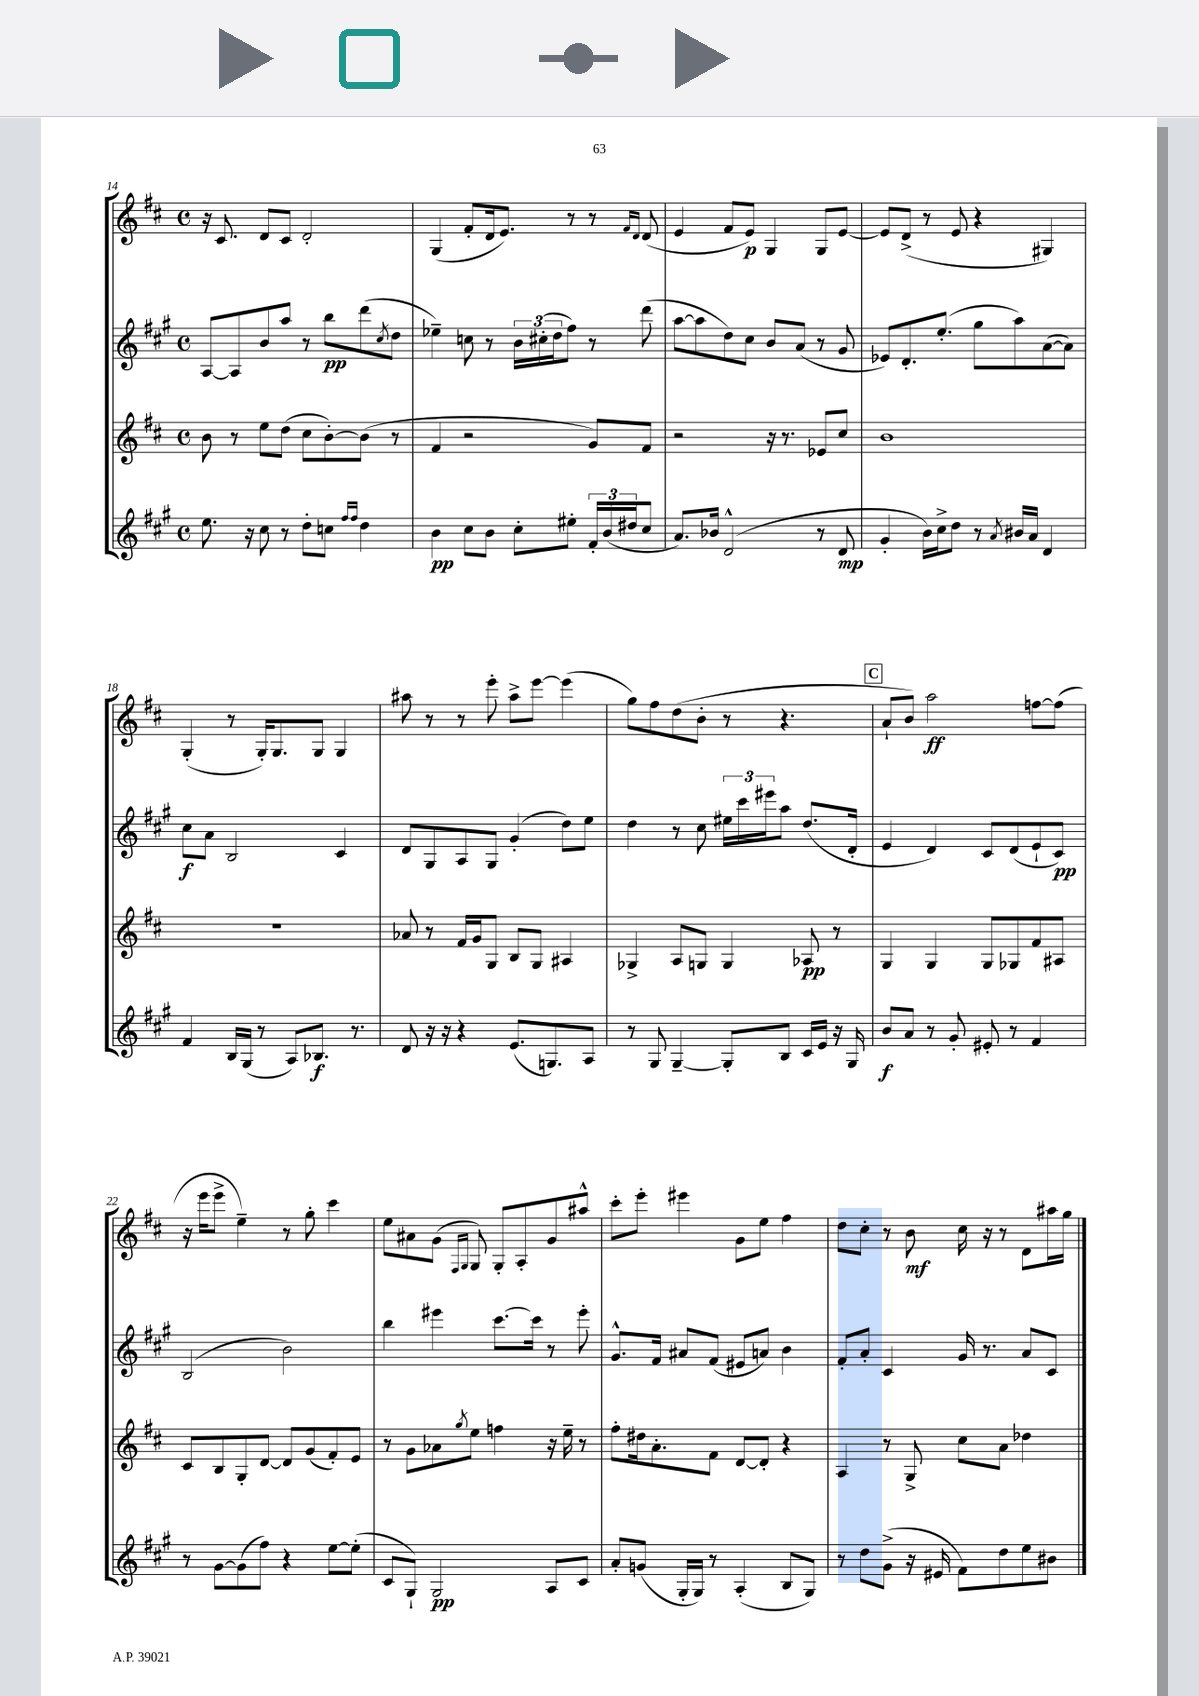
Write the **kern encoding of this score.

**kern	**kern	**kern	**kern
*staff4	*staff3	*staff2	*staff1
*clefG2	*clefG2	*clefG2	*clefG2
*k[f#c#g#]	*k[f#c#]	*k[f#c#g#]	*k[f#c#]
*M4/4	*M4/4	*M4/4	*M4/4
*met(c)	*met(c)	*met(c)	*met(c)
8.ee\	8b\	[8A/L	16r
.	.	.	8.c#/
.	8r	8A/]	.
16r	.	.	.
8cc#\	8ee\L	8b/	8d/L
8r	(8dd\J	8aa/J	8c#/J
8dd'\L	8cc#\L	8r	2d'/
8cc\J	[8b'\)	8bb\L	.
16qqff#/LL	.	.	.
16qqff#/JJ	.	.	.
4dd\	(8b\]J	(8ddd\	.
.	.	8qcc#/	.
.	8r	8dd\J	.
=	=	=	=
4b\	4f#/	4ee-~\)	(4G/
8cc#\L	2r	8cc\	8f#'/L
8b\J	.	8r	16d/k
.	.	.	8.e/J)
8cc#'\L	.	24b\LL	.
.	.	(24cc#'\	.
.	.	24dd\J	.
8ee#'\J	.	8ff#\J)	8r
24f#'/LL	8g/L)	8r	8r
(24b/	.	.	.
24dd#/J	.	.	.
.	.	.	16qqf#/LL
.	.	.	16qqd/JJ
8cc#/J	8f#/J	(8ddd\	(8d/
=	=	=	=
8.a/L)	2r	[8aa\L	4e/
.	.	8aa\]	.
16b-/Jk	.	.	.
(2d^^/	.	8dd\)	8f#/L
.	.	8cc#\J	8e/J)
.	16r	8b/L	4G/
.	8.r	.	.
.	.	(8a/J	.
8r	8e-/L	8r	8G/L
8d/	8cc#/J	8g#/	[8e/J
=	=	=	=
4g#'/	1b	8e-/L)	8e/]L
.	.	8.d'/	(8d^/J
16b\LL)	.	.	8r
16cc#^\J	.	(8.ee'/J	.
8dd\J	.	.	8e/
8r	.	8gg#\L	4r
8qa/	.	.	.
16b#/LL	.	8aa\)	.
16a/JJ	.	.	.
4d/	.	([8a\	4G#/)
.	.	8a\]J)	.
=	=	=	=
4f#/	1r	8cc#\L	(4G'/
.	.	8a\J	.
16B/LL	.	2B/	8r
(16G#/JJ	.	.	.
8r	.	.	16G'/LK)
.	.	.	8.G/
8A/L)	.	.	.
8.B-/J	.	.	8G/J
.	.	4c#/	4G/
8.r	.	.	.
=	=	=	=
8d/	8a-/	8d/L	8aa#\
16r	8r	8G#/	8r
16r	.	.	.
4r	16f#/LL	8A/	8r
.	16g/J	.	.
.	8G/J	8G#/J	8eee'\
(8.e/L	8B/L	(4g#'/	8aa#^\L
.	8G/J	.	[8eee\J
8.G/)	.	.	.
.	4A#/	8dd\L)	(4eee\]
8A/J	.	8ee\J	.
=	=	=	=
8r	4G-^/	4dd\	8gg\L)
8G#/	.	.	8ff#\
[4G#~/	8A/L	8r	(8dd\
.	8G/J	8cc#\	8b'\J
8G#'/]L	4G/	24ee#\LL	8r
.	.	24ccc#\	.
.	.	24eee#\J	.
8B/J	.	8aa\J	4.r
16c#/LL	8A-/	(8.dd/L	.
16e/JJ	.	.	.
16r	8r	.	.
16G#/	.	16d'/Jk	.
=	=	=	=
8b/L	4G/	4e/	8a`/L
8a/J	.	.	8b/J)
8r	4G/	4d/)	2aa\
8g#'/	.	.	.
8e#'/	8G/L	8c#/L	.
8r	8G-/	(8d/	.
4f#/	8f#/	8e`/	[8ff\L
.	8A#/J	8c#/J)	(8ff\]J
=	=	=	=
8r	8c#/L	(2B/	16r
.	.	.	16eee\LK
[8g#\L	8B/	.	8eee^\J
(8g#\]	8G'/	.	4ee~\)
8ff#\J)	[8d/J	.	.
4r	8d/]L	2b\)	8r
.	(8g/	.	8gg'\
[8ee\L	8f#'/)	.	4ccc#\
(8ee'\]J	8e/J	.	.
=	=	=	=
8c#/L	8r	4bb\	8ee\L
8G#`/J)	8g\L	.	8a#\
2G#/	8a-\	4eee#\	(8g\J
.	.	.	16qqF#/LL
.	8qgg/	.	16qqG/JJ
.	8ee\J	.	8G/)
.	4ff\	[8.ccc#\L	8G'/L
.	.	.	8A'/
.	.	16ccc#\]Jk	.
8A/L	16r	8r	8g/
.	16ee~\	.	.
8c#/J	8r	8eee#'\	8aa#^^/J
=	=	=	=
8a'/L	8ff#'\L	8.g#^^/L	8ccc#'\L
(8g/J	16dd#\k	.	8eee'\J
.	8.a'\	16f#/Jk	.
16G#'/LL	.	8a#/L	4eee#\
16G#/JJ)	.	.	.
8r	8f#\J	(8f#/J	.
(4A'/	[8d/L	8e#/L	8g\L
.	8d'/]J	8a/J)	8ee\J
8B/L	4r	4b\	4ff#\
8G#/J)	.	.	.
=	=	=	=
8r	4A/	8f#'/L	8dd\L
8dd\L	.	8a'/J	8cc#'\J
(8g#^\J	8r	4c#/	8r
16r	8G^/	.	8b\
16e#/	.	.	.
8f#\L)	8cc#\L	16g#/	16cc#\
.	.	8.r	16r
8dd\	8a\J	.	8r
8ee\	4dd-\	8a/L	8d\L
8b#\J	.	8c#/J	16aa#\L
.	.	.	16gg\JJ
==	==	==	==
*-	*-	*-	*-
